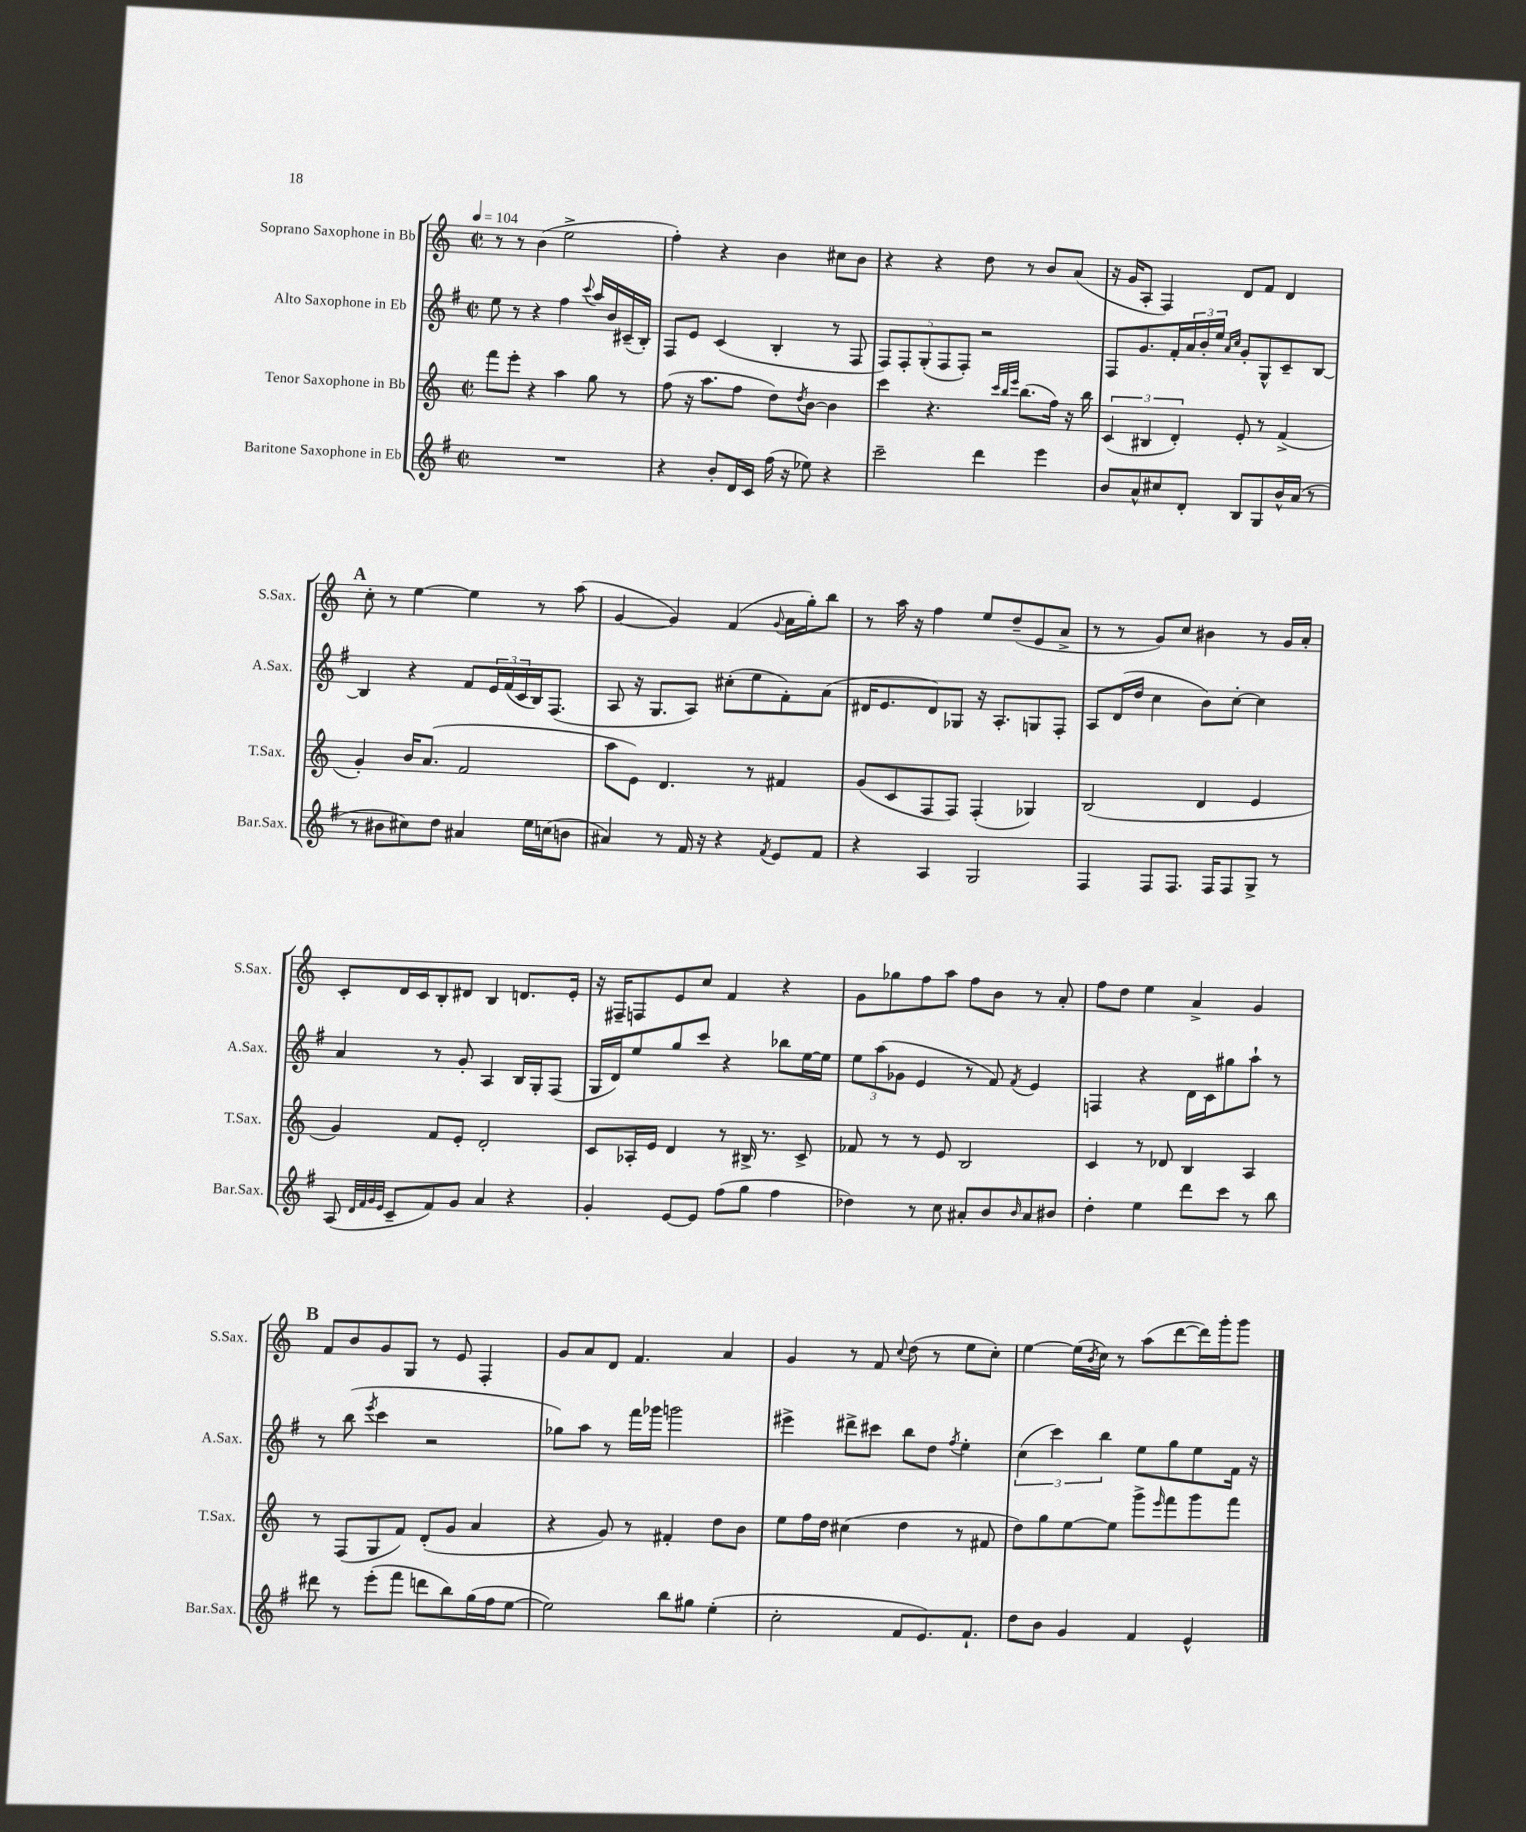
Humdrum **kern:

**kern	**kern	**kern	**kern
*staff4	*staff3	*staff2	*staff1
*clefG2	*clefG2	*clefG2	*clefG2
*k[f#]	*k[]	*k[f#]	*k[]
*M2/2	*M2/2	*M2/2	*M2/2
*met(c|)	*met(c|)	*met(c|)	*met(c|)
*MM104	*MM104	*MM104	*MM104
1r	8fff\L	8ee\	8r
.	8eee'\J	8r	8r
.	4r	4r	(4b\
.	4aa\	4ff#\	2ee^\
.	.	8qqccc/	.
.	8gg\	16aa/LL	.
.	.	16b/	.
.	8r	(16c#~/	.
.	.	16B'/JJ)	.
=	=	=	=
4r	(8ff\	8F#/L	4ff'\)
.	16r	8e/J	.
.	8.aa\L	.	.
8b'/L	.	(4c/	4r
16d/L	8ff\J	.	.
16c/JJ	.	.	.
(16ff#\	8dd\L)	4B'/	4b\
16r	.	.	.
.	8qdd/	.	.
8ee-\)	[8b\J	.	.
4r	4b\]	8r	8cc#\L
.	.	8F#/	8b\J
=	=	=	=
2ccc~\	4ccc\	10F#/L)	4r
.	.	10F#'/	.
.	.	(10G'/	.
.	4.r	.	4r
.	.	10F#/	.
.	.	10F#'/J)	.
4ddd\	.	2r	8dd\
.	32qqccc/LLL	.	.
.	32qqbb/	.	.
.	32qqeee/JJJ	.	.
.	(8.bb\L	.	8r
4eee\	.	.	8b/L
.	16ff\Jk)	.	.
.	16r	.	(8a/J
.	16bb\	.	.
=	=	=	=
8b/L	(6c/	8F#/L	16r
.	.	.	16g/LK
8a^^/	.	8.g/	8A'/J
.	6B#/	.	.
8cc#/	.	.	4F/)
.	.	16f#'/L	.
.	6d'/)	.	.
8d'/J	.	24a/	.
.	.	24b'/	.
.	.	24ee/JJ	.
.	.	16qqa/LL	.
.	.	16qqcc/JJ	.
8B/L	8e'/	8g'/L	8d/L
8G/	8r	8G^^/	8f/J
16b^^/L	(4f^/	8c~/	4d/
(16a/JJ	.	.	.
8r	.	[8B/J	.
=	=	=	=
8r	4g'/)	4B/]	8cc'\
8b#\L	.	.	8r
8cc#\)	16b/LK	4r	[4ee\
.	(8.a/J	.	.
8dd\J	.	.	.
4a#/	2f/	8f#/L	4ee\]
.	.	24e/L	.
.	.	(24f#/	.
.	.	24c/	.
16ee\LL	.	16B/J)	8r
(16cc\J	.	(8.F#/J	.
8b\J	.	.	(8aa\
=	=	=	=
4a#/)	8aa\L	8A/	[4g/
.	8e\J)	16r	.
.	.	8.G/L	.
8r	4.d/	.	4g/])
16f#/	.	8A/J)	.
16r	.	.	.
4r	.	(8cc#'\L	(4f/
.	8r	8ee\	.
8qf#/	.	.	8qqg/
8e/L	4f#/	8f#'\)	16a\LL
.	.	.	16gg'\J)
8f#/J	.	(8a\J	8bb\J
=	=	=	=
4r	(8g/L	16d#/LK	8r
.	.	8.e/	.
.	8c/	.	16aa\
.	.	.	16r
4A/	8F/	8d#/)	4ff\
.	8F/J)	8G-/J	.
2G/	(4F'/	16r	8ee/L
.	.	8.A'/L	.
.	.	.	(8dd~/
.	4G-/)	8G/	8e/
.	.	8F#'/J	8a^/J
=	=	=	=
4F#/	(2B/	8A/L	8r
.	.	(16d/L	8r
.	.	16dd/JJ	.
8F#/L	.	4cc\	8g/L)
8.F#/J	.	.	8cc/J
.	4d/	8b\L)	4b#\
16F#/LK	.	.	.
8F#/	.	[8cc'\J	.
8G^/J	4e/	4cc\]	8r
8r	.	.	16g/LL
.	.	.	16a'/JJ
=	=	=	=
(8A/	4g/)	4a/	8c'/L
32qqd/LLL	.	.	.
32qqf#/	.	.	.
32qqg/	.	.	.
32qqe/JJJ	.	.	.
8c~/L	.	.	16d/L
.	.	.	16c/J
8f#/)	8f/L	8r	8B'/
8g/J	8e'/J	8g'/	8d#/J
4a/	2d'/	4A/	4B/
4r	.	16B/LL	8.d/L
.	.	16G'/J	.
.	.	(8F#/J	.
.	.	.	16e'/Jk
=	=	=	=
4g'/	8c/L	16G/LL	16r
.	.	16d/J)	16F#~/LK
.	16A-'/L	8ee/	8F/
.	16e/JJ	.	.
[8e/L	4d/	8gg/	8e/
8e/]J	.	8ccc/J	8cc/J
(8ff#\L	8r	4r	4f/
8gg\J	16B#^/	.	.
.	8.r	.	.
4ff#\	.	8bb-\L	4r
.	8c^/	[16ee\L	.
.	.	16ee\]JJ	.
=	=	=	=
4dd-\)	8f-/	12ee\L	8g\L
.	.	(12aa\	.
.	8r	.	8gg-\
.	.	12g-\J	.
8r	8r	4e/	8ff\
8cc\	8e/	.	8aa\J
8a#'/L	2B/	8r	8ff\L
8b/	.	8f#/)	8b\J
16qqb/	.	8qf#/	.
8a#/	.	4e/	8r
8b#/J	.	.	8a'/
=	=	=	=
4dd'\	4c/	4F/	8ff\L
.	.	.	8dd\J
4ee\	8r	4r	4ee\
.	8d-/	.	.
8ddd\L	4B/	16d\LL	4a^/
.	.	16c\J	.
8ccc\J	.	8gg#\	.
8r	4A/	8aa`\J	4g/
8bb\	.	8r	.
=	=	=	=
8ddd#\	8r	8r	8f/L
8r	(8F/L	(8bb\	8b/
.	.	8qeee/	.
(8eee'\L	8G/	4ccc\	8g/
8fff#\J	8f/J)	.	8G/J
8ddd\L	(8d'/L	2r	8r
8bb\)	8g/J	.	8e/
(16gg\L	4a/	.	4F'/
16ff#\J	.	.	.
[8ee\J	.	.	.
=	=	=	=
2ee\])	4r	8gg-\L)	8g/L
.	.	8aa\J	8a/
.	8g/)	8r	8d/J
.	8r	16fff#\LL	4.f/
.	.	16ggg-\JJ	.
8bb\L	4f#'/	2ggg\	.
8gg#\J	.	.	.
(4ee'\	8dd\L	.	4a/
.	8b\J	.	.
=	=	=	=
2cc'\	8ee\L	4eee#^\	4g/
.	16ff\L	.	.
.	16dd\JJ	.	.
.	(4cc#\	8ddd#^\L	8r
.	.	8ccc#\J	8f/
.	.	.	8qqcc/
8f#/L	4dd\	8bb\L	(8dd\
8.e/)	.	8dd\J	8r
.	.	8qff#/	.
.	8r	4ee'\	8ee\L
8.f#`/J	.	.	.
.	8f#/	.	8cc'\J)
=	=	=	=
8dd\L	8dd\L)	(6cc\	[4ee\
8b\J	8gg\	.	.
.	.	6ccc\)	.
4g/	[8ee\	.	(16ee\]LL
.	.	.	8qb/
.	.	.	16cc\JJ)
.	.	6bb\	.
.	8ee\]J	.	8r
4f#/	8ggg^\L	8ee\L	(8aa\L
.	16qqeee/	.	.
.	8fff\	8gg\	[8ddd\
4e^^/	8ggg\	8ee\	16ddd\]L)
.	.	.	16ggg'\J
.	8fff\J	16f#\Jk	8ggg\J
.	.	16r	.
==	==	==	==
*-	*-	*-	*-
